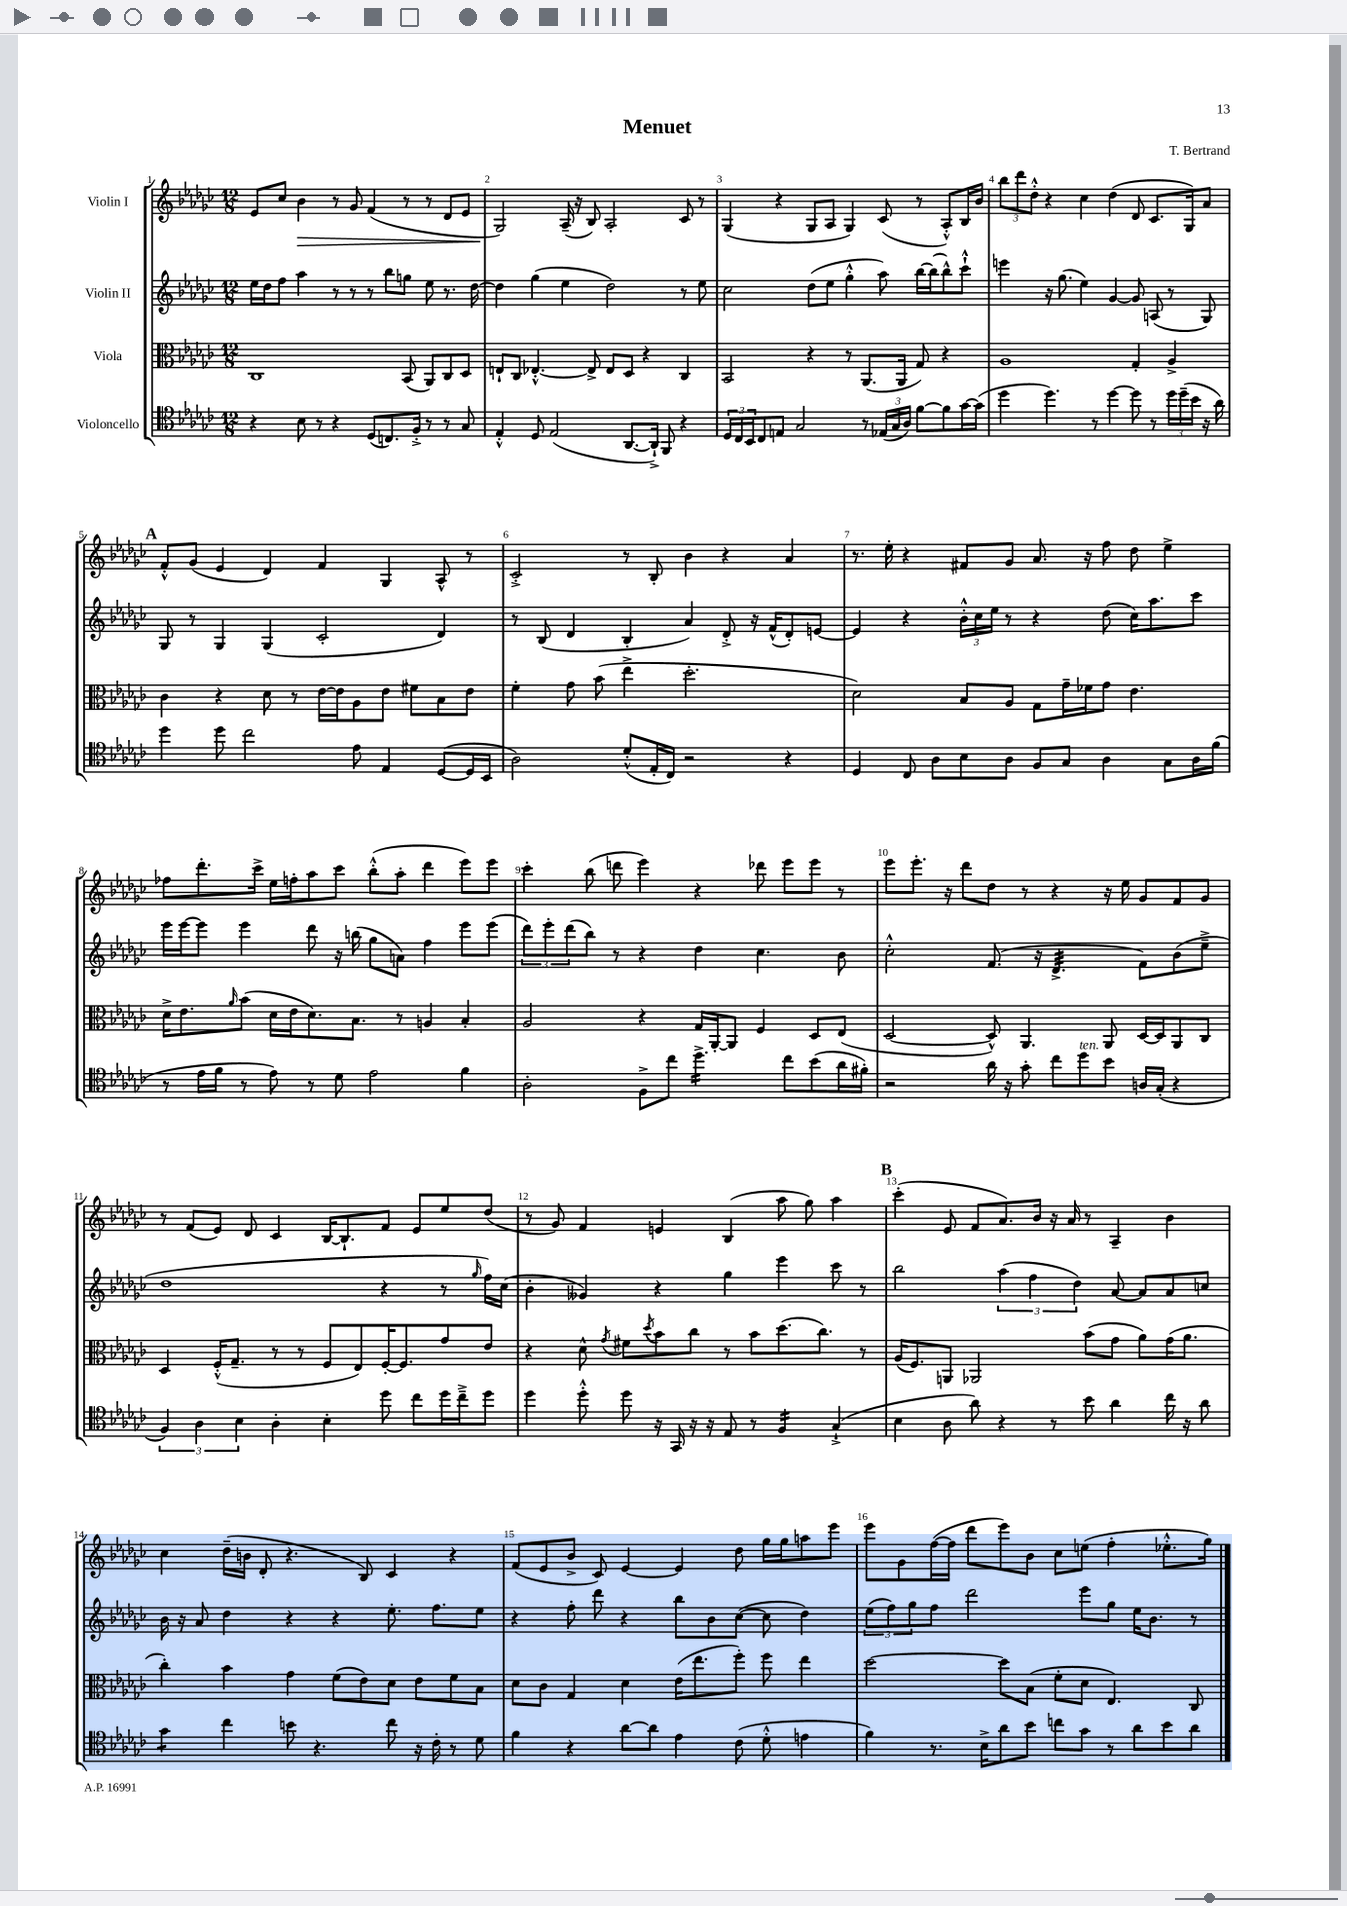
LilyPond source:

\header { title = "Menuet" composer = "T. Bertrand" }
<<
\new StaffGroup <<
\new Staff = "s0" \with { instrumentName = "Violin I" } {
    \clef treble \key ges \major \numericTimeSignature \time 12/8
    ees'8 ces''8 bes'4\> r8 ges'8 f'4( r8 r8 des'8 ees'8 |
    ges2\!) aes16--( r16 bes8) aes2-. ces'8 r8 |
    ges4( r4 ges8 aes8 ges4) ces'8( r8 aes8-.-^) bes16 bes'16 |
    \tuplet 3/2 { bes''8 des'''8 des''8-.-^ } r4 ces''4 des''4( des'8 ces'8. ges16) aes'8 |
    \mark \markup { \bold "A" } f'8-.-^ ges'8( ees'4 des'4) f'4 ges4 aes8-^ r8 |
    ces'2-.-> r8 bes8-. bes'4 r4 aes'4 |
    r8. ees''16-. r4 fis'8 ges'8 aes'8. r16 f''8 des''8 ees''4-> |
    fes''8 des'''8.-. ces'''16-> ees''16 f''16-. aes''8 ces'''8 bes''8-.-^( aes''8-. des'''4 ees'''8) ees'''8 |
    ces'''4-. bes''8( d'''8 ees'''4) r4 des'''8 ees'''8 ees'''8 r8 |
    ees'''8 ees'''8.-. r16 des'''8 des''8 r8 r4 r16 ees''16 ges'8 f'8 ges'8 |
    r8 f'8( ees'8) des'8 ces'4 bes16~ bes8.-! f'8 ees'8 ees''8 des''8( |
    r8 ges'8) f'4 e'4 bes4( aes''8 ges''8) aes''4 |
    \mark \markup { \bold "B" } ces'''4-.( ees'8 f'8 aes'8.) bes'16 r16 aes'16 r8 aes4-- bes'4 |
    ces''4 des''16--( b'16 des'8-. r4. bes8) ces'4 r4 |
    f'8( ees'8 bes'8-> ces'8) ees'4~ ees'4 des''8 ges''16 ges''16 a''8 ees'''8 |
    ees'''8 ges'8 f''16~( f''16 des'''8 ees'''8) bes'8 ces''8 e''8( f''4-. ees''8.-.-^ ges''16) \bar "|." |
}
\new Staff = "s1" \with { instrumentName = "Violin II" } {
    \clef treble \key ges \major \numericTimeSignature \time 12/8
    ees''16 des''16 f''8 aes''4 r8 r8 r8 bes''8 g''8 ees''8 r8. des''16~ |
    des''4 ges''4( ees''4 des''2) r8 ees''8 |
    ces''2 des''8( ees''8 ges''4-.-^ aes''8) bes''16~ bes''16( bes''8-^) ces'''8-!-^ |
    e'''4 r16 ges''8.( ees''4) ges'4~ ges'8 a8( r8 ges8) |
    \mark \markup { \bold "A" } ges8 r8 ges4 ges4( ces'2-. des'4) |
    r8 bes8( des'4 bes4-. aes'4) des'8-.-> r16 f'16-^( des'8-.) e'8~ |
    e'4 r4 \tuplet 3/2 { bes'16-.-^ ces''16 ees''16 } r8 r4 des''8( ces''16) aes''8. ces'''8 |
    ees'''16 ees'''16~ ees'''8 ees'''4 des'''8 r16 b''16( ges''8 a'8) f''4 ees'''8 ees'''8( |
    \tuplet 3/2 { des'''8) ees'''8-. des'''8( } bes''8) r8 r4 des''4 ces''4. bes'8 |
    ces''2-.-^ f'8.( r16 des'4.:32-> f'8) bes'8( ees''8---> |
    des''1 r4 r8 \grace { ges''16 } f''16) ces''16( |
    bes'4-. geses'4) r4 ges''4 ees'''4 ces'''8 r8 |
    \mark \markup { \bold "B" } bes''2 \tuplet 3/2 { aes''4( f''4 des''4) } aes'8~ aes'8 aes'8 c''8 |
    bes'16 r16 aes'8 des''4 r4 r4 ees''8.-. f''8. ees''8 |
    r4 f''8-. des'''8 r4 bes''8 bes'8 ces''8~( ces''8 des''4) |
    \tuplet 3/2 { ees''8( f''8) ges''8 } f''8 des'''2 ees'''8 ges''8 ees''16 bes'8. r8 \bar "|." |
}
\new Staff = "s2" \with { instrumentName = "Viola" } {
    \clef alto \key ges \major \numericTimeSignature \time 12/8
    ces1 bes,8( aes,8) ces8 des8 |
    e8-! ces8 ees4.~-.-^ ees8-> ees8 des8 r4 ces4 |
    bes,2 r4 r8 aes,8.( aes,16 ges8) r4 |
    aes1 ges4-. aes4-> |
    \mark \markup { \bold "A" } ces'4 r4 des'8 r8 ees'16~ ees'16 aes8 ees'8 fis'8 bes8 ees'8 |
    f'4-. ges'8 bes'8( ees''4-> des''2.-. |
    des'2) bes8 aes8 ges8 ges'16-- fes'16 ges'8 ees'4. |
    des'16-> ees'8. \grace { aes'16 } bes'8( des'16 ees'16 des'8.) bes8. r8 a4 bes4-. |
    aes2 r4 ges16 aes,16~-. aes,8 f4 des8 ees8( |
    des2~ des8-^) aes,4. aes,8 des16~ des16 aes,8 ces8 |
    des4 f16-.-^( ges8.-- r8 r8 f8 ees8) f16~-. f8. ges'8 ees'8 |
    r4 des'8-^ \acciaccatura { ges'8 } fis'8 \acciaccatura { des''8 } bes'8 ces''8 r8 bes'8 des''8.( ces''8.) r8 |
    \mark \markup { \bold "B" } aes16( f8.) a,8 aes,2 bes'8( ges'8 aes'8) ges'16( aes'8. |
    ces''4-.) bes'4 ges'4 f'8( ees'8) des'8 ees'8 f'8 bes8 |
    des'8 ces'8 ges4 des'4 ees'16( ees''8. f''8-.) f''8 ees''4 |
    des''2~ des''8 bes8( f'8-. des'8 ees4.) ces8 \bar "|." |
}
\new Staff = "s3" \with { instrumentName = "Violoncello" } {
    \clef tenor \key ges \major \numericTimeSignature \time 12/8
    r4 bes8 r8 r4 des8( c8.) f16-.-> r8 r8 ges8 |
    ees4-.-^ des8 ees2( aes,8.~ aes,16-!->) f,8 r4 |
    \tuplet 3/2 { des16 ces16 bes,16 } ces8 e8 ges2 r8 \tuplet 3/2 { ees16( ges16 aes16) } f'8~ f'8 ges'16~ ges'16( |
    des''4 des''4.) r8 des''4~ des''8 r8 \tuplet 3/2 { des''16 des''16--( bes'16 } r16 aes'16) |
    \mark \markup { \bold "A" } des''4 des''8 ces''2 ees'8 ees4 des8~( des16 bes,16 |
    aes2) des'8-.-^( ees16-. ces16) r2 r4 |
    des4 ces8 aes8 bes8 aes8 f8 ges8 aes4 ges8 aes16 f'16( |
    r8 ees'16 f'16 r8 ees'8) r8 des'8 ees'2 f'4 |
    aes2-. f8-> ces''8 des''4.:16-> ces''8 bes'8( aes'16 fis'16-.) |
    r2 aes'16 r16 ges'8-. ces''8 des''8^\markup { \italic "ten." } bes'8 a16 ges16-.( r4 |
    \tuplet 3/2 { f4) aes4 bes4 } aes4-. bes4-. des''8 ces''8 des''16 ces''16---> des''8 |
    des''4 des''8-.-^ des''8 r16 ges,16 r16 r16 ees8 r8 f4:16 ges4-!->( |
    \mark \markup { \bold "B" } bes4 aes8 aes'8) r4 r8 bes'8 aes'4 ces''16 r16 aes'8 |
    ges'4:8 ces''4 b'8 r4. ces''8 r16 ces'16-. r8 des'8 |
    f'4 r4 aes'8~ aes'8 ees'4 ces'8( des'8-.-^ e'4 |
    f'4) r8. bes16-> aes'8 bes'8 c''8 ges'8 r8 aes'8 bes'8 aes'8 \bar "|." |
}
>>
>>
\layout { \context { \Score \override BarNumber.break-visibility = ##(#f #t #t) barNumberVisibility = #all-bar-numbers-visible } }
